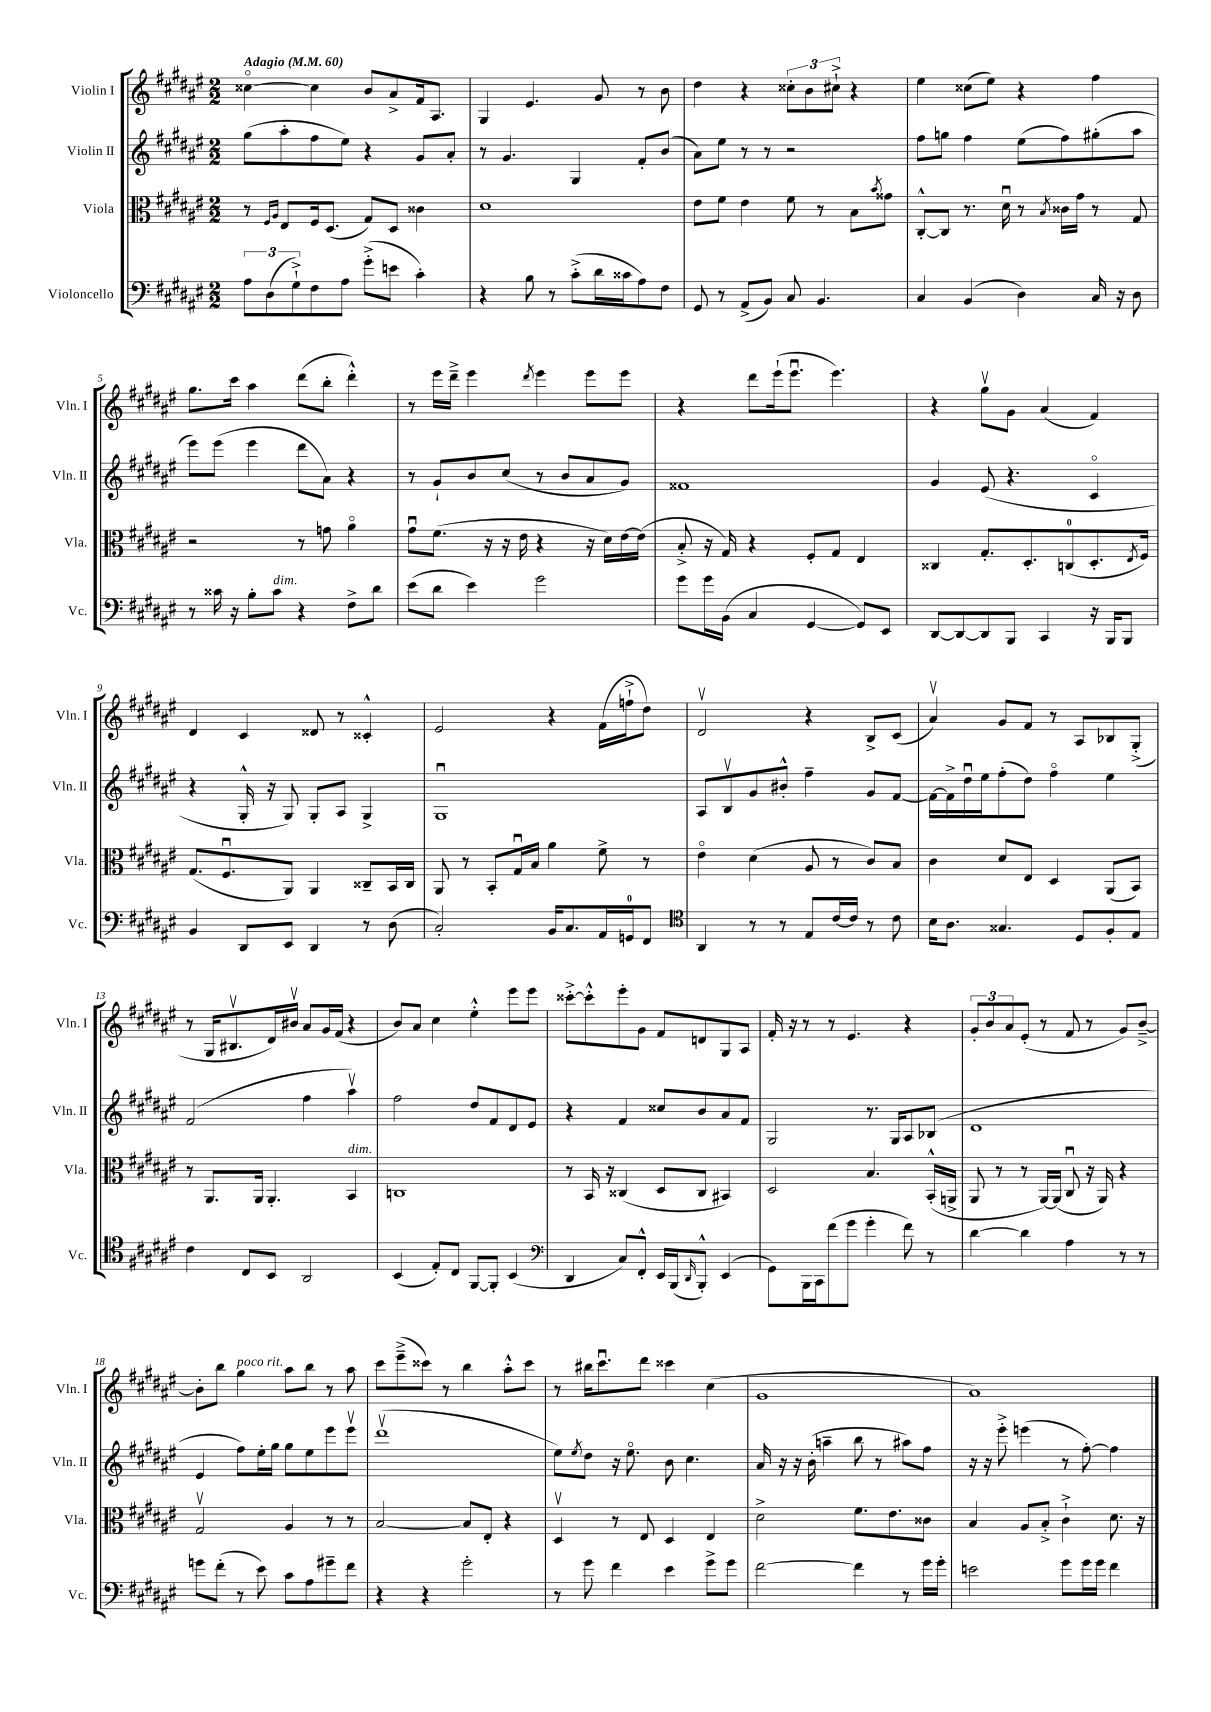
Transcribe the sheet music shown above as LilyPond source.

<<
\new StaffGroup <<
\new Staff = "s0" \with { instrumentName = "Violin I" shortInstrumentName = "Vln. I" } {
    \clef treble \key fis \major \numericTimeSignature \time 2/2 \tempo "Adagio" 4 = 60
    cisis''4~\flageolet cisis''4 b'8 ais'8-> fis'16 ais8. |
    gis4 eis'4. gis'8 r8 b'8 |
    dis''4 r4 \tuplet 3/2 { cisis''8-. b'8 cis''8-!-> } r4 |
    eis''4 cisis''8( eis''8) r4 fis''4 |
    gis''8. cis'''16 ais''4 dis'''8( b''8-. dis'''4-.-^) |
    r8 eis'''16 dis'''16---> eis'''4 \acciaccatura { dis'''8 } eis'''4 eis'''8 eis'''8 |
    r4 dis'''8 eis'''16-!( eis'''8.\downbow eis'''4.) |
    r4 gis''8\upbow gis'8 ais'4( fis'4) |
    dis'4 cis'4 disis'8 r8 cisis'4-.-^ |
    eis'2 r4 fis'16( f''16-!-> dis''8) |
    dis'2\upbow r4 b8-> cis'8( |
    ais'4\upbow) gis'8 fis'8 r8 ais8 bes8 gis8-.->( |
    r8 gis16 bis8.\upbow dis'16) bis'16\upbow ais'8 gis'16 fis'16( r4 |
    b'8) ais'8 cis''4 eis''4-.-^ eis'''8 eis'''8 |
    cisis'''8~-.-> cisis'''8-.-^ eis'''8-. gis'8 fis'8 d'8 gis8 ais8 |
    fis'16-. r16 r8 r8 eis'4. r4 |
    \tuplet 3/2 { gis'8-. b'8 ais'8 } eis'8-.( r8 fis'8 r8 gis'8) b'8~---> |
    b'8-. b''8 gis''4^\markup { \italic "poco rit." } ais''8 b''8 r8 ais''8 |
    cis'''8 eis'''8--->( cisis'''8) r8 b''4 ais''8-.-^ cisis'''8 |
    r8 bis''16 cis'''8.\downbow dis'''8 cisis'''4 cis''4( |
    gis'1 |
    ais'1) \bar "|." |
}
\new Staff = "s1" \with { instrumentName = "Violin II" shortInstrumentName = "Vln. II" } {
    \clef treble \key fis \major \numericTimeSignature \time 2/2
    gis''8( ais''8-. fis''8 eis''8) r4 gis'8 ais'8-. |
    r8 gis'4. gis4 fis'8-. b'8( |
    ais'8) eis''8 r8 r8 r2 |
    fis''8 g''8 fis''4 eis''8( fis''8) gis''8-.( ais''8 |
    eis'''8) eis'''8( eis'''4 dis'''8 ais'8) r4 |
    r8 gis'8-! b'8 cis''8( r8 b'8 ais'8 gis'8) |
    fisis'1 |
    gis'4 eis'8( r4. cis'4\flageolet |
    r4 gis16-.-^ r16 gis8) gis8-. ais8 gis4-> |
    gis1\downbow |
    ais8 b8\upbow gis'8 bis'8-.-^ fis''4-- gis'8 fis'8~ |
    fis'16~ fis'16-> dis''16\downbow eis''16 fis''8-.( dis''8) fis''4\flageolet eis''4 |
    fis'2( fis''4 ais''4\upbow) |
    fis''2 dis''8 fis'8 dis'8 eis'8 |
    r4 fis'4 cisis''8 b'8 ais'8 fis'8 |
    gis2 r8. gis16 ais8 bes8( |
    dis'1 |
    eis'4 fis''8) eis''16-. gis''16 gis''8 eis''8 eis'''8 eis'''8\upbow |
    dis'''1\upbow( |
    eis''8) \acciaccatura { eis''8 } dis''8 r16 eis''8.\flageolet b'8 cis''4. |
    ais'16 r16 r16 b'16-.( a''4-- b''8 r8 ais''8) fis''8 |
    r16 r16 eis'''8-.-> e'''4( r8 fis''8~-.) fis''4 \bar "|." |
}
\new Staff = "s2" \with { instrumentName = "Viola" shortInstrumentName = "Vla." } {
    \clef alto \key fis \major \numericTimeSignature \time 2/2
    r8 \grace { fis16 ais16 } eis8 fis16 dis8.( gis8) dis8 cisis'4 |
    dis'1 |
    eis'8 fis'8 eis'4 fis'8 r8 b8 \acciaccatura { b'8 } gisis'8 |
    cis8~-.-^ cis8 r8. dis'16\downbow r8 \acciaccatura { b8 } cisis'16 gis'16 r8 gis8 |
    r2 r8 g'8 ais'4\flageolet |
    gis'8\downbow fis'8.( r16 r16 eis'16 r4 r16 dis'16) eis'16~ eis'16( |
    b8-.-> r16 gis16) r4 fis8-. gis8 eis4 |
    cisis4 gis8.-. dis8.-. c8-0( dis8.-. \acciaccatura { eis8 } fis16) |
    gis8.( fis8.\downbow ais,8) ais,4 cisis8-- b,16 cisis16 |
    ais,8 r8 b,8-. gis16\downbow b16 ais'4 fis'8-> r8 |
    eis'4\flageolet dis'4( ais8 r8 cis'8) b8 |
    cis'4 dis'8 eis8 dis4 ais,8( b,8) |
    r8 ais,8. ais,16 ais,4.-. b,4^\markup { \italic "dim." } |
    c1 |
    r8 b,16 r16 cisis4( dis8 cisis8 bis,4) |
    dis2 b4. b,16-.-^( a,16-> |
    ais,8 r8 r8 ais,16~) ais,16( cis8\downbow r16 ais,16) r4 |
    gis2\upbow ais4 r8 r8 |
    b2~ b8 eis8-. r4 |
    dis4\upbow r8 eis8 dis4 eis4 |
    dis'2-> fis'8. eis'8. cisis'8 |
    b4 ais8 b8-.-> cis'4-!-> dis'8. r16 \bar "|." |
}
\new Staff = "s3" \with { instrumentName = "Violoncello" shortInstrumentName = "Vc." } {
    \clef bass \key fis \major \numericTimeSignature \time 2/2
    \tuplet 3/2 { ais8 dis8( gis8-!->) } fis8 ais8 gis'8-.->( e'8 cis'4-.) |
    r4 b8 r8 cis'8-.->( dis'16 cisis'16 ais8) fis8 |
    gis,8 r8 ais,8->( b,8) cis8 b,4. |
    cis4 b,4( dis4) cis16 r16 dis8 |
    r8 cisis'16 r16 b8-. cisis'8^\markup { \italic "dim." } r4 fis8-> dis'8 |
    eis'8( dis'8 eis'4) gis'2 |
    gis'8 gis'16 b,16( cis4 gis,4~ gis,8) eis,8 |
    dis,8~ dis,8~ dis,8 b,,8 cis,4 r16 b,,16 b,,8 |
    b,4 dis,8 eis,8 dis,4 r8 dis8( |
    cis2-.) b,16 cis8. ais,16 g,16-0 fis,8 |
    \clef tenor ais,4 r8 r8 eis8 cis'16~ cis'16 r8 cis'8 |
    b16 ais8. gisis4. dis8 fis8-. eis8 |
    cis'4 cis8 b,8 ais,2 |
    b,4( eis8-.) cis8 fis,8~ fis,8-. b,4( |
    \clef bass dis,4 cis8) fis,8-.-^ eis,16 b,,16( \grace { dis,16 } b,,8-.-^) eis,4( |
    gis,8) b,,16 cis,16 fis'8( gis'8 gis'4-. fis'8) r8 |
    dis'4~ dis'4 ais4 r8 r8 |
    g'8 fis'8-.( r8 eis'8) cis'8 ais8 gis'8-- fis'8 |
    r4 r4 gis'2-. |
    r8 gis'8 fis'4 eis'4 gis'8-> gis'8 |
    fis'2~ fis'4 r8 gis'16 gis'16-. |
    e'2 gis'8 gis'16 gis'16 fis'4 \bar "|." |
}
>>
>>
